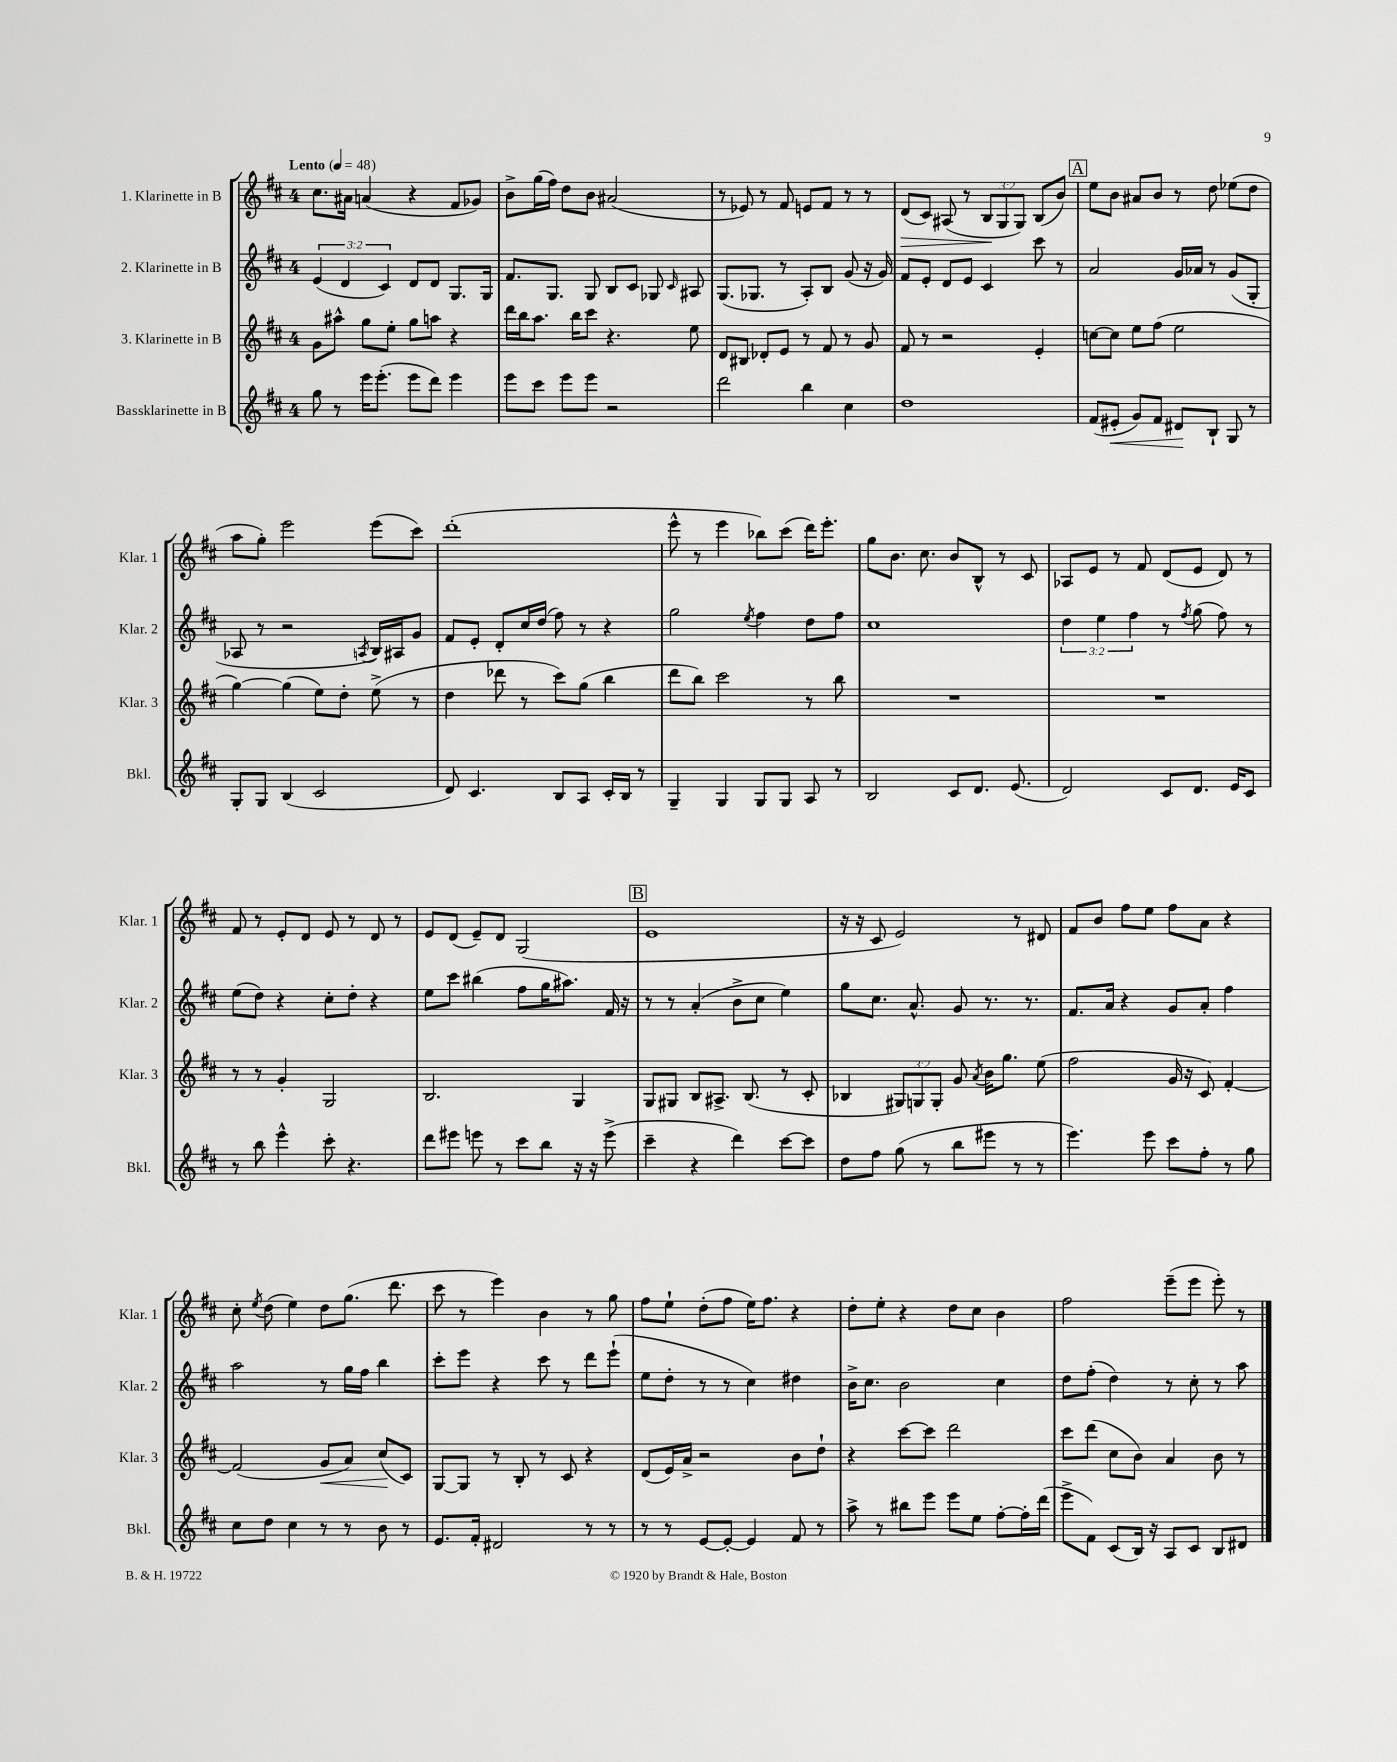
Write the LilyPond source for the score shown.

<<
\new StaffGroup <<
\new Staff = "s0" \with { instrumentName = "1. Klarinette in B" shortInstrumentName = "Klar. 1" } {
    \clef treble \key d \major \once \override Staff.TimeSignature.style = #'single-digit \time 4/4 \override Staff.TupletNumber.text = #tuplet-number::calc-fraction-text \tempo "Lento" 4 = 48
    \autoBeamOff cis''8.[ ais'16] a'4( r4 fis'8[ ges'8]) |
    b'8[-> g''16( fis''16]) d''8[ b'8] ais'2( |
    r8 ees'8) r8 fis'8 e'8[ fis'8] r8 r8 |
    d'8[\>( cis'8]) ais8( r8 \tuplet 3/2 { b8[\! g8 g8]) } b8[( b'8]) |
    \mark \markup { \box "A" } e''8[ b'8] ais'8[ b'8] r8 d''8 ees''8[( d''8] |
    a''8[ g''8]-.) e'''2 e'''8[( cis'''8]) |
    d'''1-.( |
    e'''8-^ r8 e'''4 bes''8[) cis'''8]( d'''16[) e'''8.]-. |
    g''8[ b'8.] cis''8. b'8[ b8]-^ r8 cis'8 |
    aes8[ e'8] r8 fis'8 d'8[( e'8] d'8) r8 |
    fis'8 r8 e'8[-. d'8] e'8 r8 d'8 r8 |
    e'8[ d'8]( e'8[--) d'8] g2( |
    \mark \markup { \box "B" } e'1 |
    r16 r16 cis'8 e'2) r8 dis'8 |
    fis'8[ b'8] fis''8[ e''8] fis''8[ a'8] r4 |
    cis''8-. \acciaccatura { e''8 } d''8( e''4) d''8[ g''8.]( d'''8. |
    cis'''8 r8 e'''4) b'4 r8 g''8 |
    fis''8[ e''8]-! d''8[-.( fis''8] e''16[) fis''8.] r4 |
    d''8[-. e''8]-. r4 d''8[ cis''8] b'4 |
    fis''2 e'''8[--( e'''8] e'''8-.) r8 \bar "|." |
}
\new Staff = "s1" \with { instrumentName = "2. Klarinette in B" shortInstrumentName = "Klar. 2" } {
    \clef treble \key d \major \once \override Staff.TimeSignature.style = #'single-digit \time 4/4 \override Staff.TupletNumber.text = #tuplet-number::calc-fraction-text
    \autoBeamOff \tuplet 3/2 { e'4( d'4 cis'4) } d'8[ d'8] g8.[ g16] |
    fis'8.[ g8.] g8 b8[ cis'8] ges8 \grace { cis'16 } ais8 |
    g8.[( ges8.] r8 a8[-.) b8] g'8( r16 g'16) |
    fis'8[ e'8]-. d'8[ e'8] cis'4 cis'''8 r8 |
    \mark \markup { \box "A" } a'2 g'16[ aes'16] r8 g'8[( g8]-. |
    aes8 r8 r2 \acciaccatura { a8 } b16[) ais16 g'8] |
    fis'8[ e'8]-. d'8[-. cis''16 d''16]( fis''8) r8 r4 |
    g''2 \acciaccatura { e''8 } fis''4 d''8[ fis''8] |
    cis''1 |
    \tuplet 3/2 { d''4 e''4 fis''4 } r8 \acciaccatura { fis''8 } g''8( fis''8) r8 |
    e''8[( d''8]) r4 cis''8[-. d''8]-. r4 |
    e''8[ cis'''8] bis''4( fis''8[ g''16 ais''8.]) fis'16 r16 |
    \mark \markup { \box "B" } r8 r8 a'4-.( b'8[-> cis''8] e''4) |
    g''8[ cis''8.] a'8.-^ g'8 r8. r8. |
    fis'8.[ a'16] r4 g'8[ a'8]-. fis''4 |
    a''2 r8 g''16[ fis''16] b''4 |
    cis'''8[-. e'''8] r4 cis'''8 r8 d'''8[ e'''8]-!( |
    e''8[ d''8]-. r8 r8 cis''4) dis''4 |
    b'16[-> cis''8.] b'2 cis''4 |
    d''8[ fis''8]-.( d''4) r8 cis''8-. r8 a''8 \bar "|." |
}
\new Staff = "s2" \with { instrumentName = "3. Klarinette in B" shortInstrumentName = "Klar. 3" } {
    \clef treble \key d \major \once \override Staff.TimeSignature.style = #'single-digit \time 4/4 \override Staff.TupletNumber.text = #tuplet-number::calc-fraction-text
    \autoBeamOff g'8[ ais''8]-^ g''8[ e''8]-. g''8[ a''8] r4 |
    d'''16[ b''16 a''8.] b''16[ cis'''8] r4. e''8 |
    d'8[ bis8] des'8[-. e'8] r8 fis'8 r8 g'8 |
    fis'8 r8 r2 e'4-. |
    \mark \markup { \box "A" } c''8[~ c''8] e''8[ fis''8]( e''2 |
    g''4~) g''4( e''8[) d''8]-. e''8->( r8 |
    d''4 des'''8 r8 cis'''8[) g''8]( b''4 |
    d'''8[ b''8]) cis'''2 r8 b''8 |
    R1 |
    R1 |
    r8 r8 g'4-. g2 |
    b2. g4 |
    \mark \markup { \box "B" } g8[ gis8] b8[ ais8.]-> b8.( r8 cis'8-. |
    bes4 \tuplet 3/2 { gis8[) g8 g8]-. } g'8 \acciaccatura { a'8 } b'16[ g''8.] e''8( |
    fis''2 g'16 r16 cis'8) fis'4~-. |
    fis'2( g'8[\< a'8]) cis''8[\!( cis'8]) |
    g8[~ g8] r8 b8-. r8 cis'8 r4 |
    d'8[( e'16) a'16]-> r2 b'8[ d''8]-! |
    r4 cis'''8[~ cis'''8] d'''2 |
    cis'''8[ d'''8]( cis''8[ b'8]) a'4 b'8 r8 \bar "|." |
}
\new Staff = "s3" \with { instrumentName = "Bassklarinette in B" shortInstrumentName = "Bkl." } {
    \clef treble \key d \major \once \override Staff.TimeSignature.style = #'single-digit \time 4/4
    \autoBeamOff g''8 r8 e'''16[ e'''8.]-.( e'''8[ d'''8]) e'''4 |
    e'''8[ cis'''8] e'''8[ e'''8] r2 |
    d'''2 b''4 cis''4 |
    d''1 |
    \mark \markup { \box "A" } fis'8[( eis'8]-.\< g'8[) fis'8] dis'8[\! b8]-! g8 r8 |
    g8[-. g8] b4( cis'2 |
    d'8) cis'4. b8[ a8] cis'16[-. b16] r8 |
    g4-- g4 g8[ g8] a8 r8 |
    b2 cis'8[ d'8.] e'8.( |
    d'2) cis'8[ d'8.] e'16[ cis'8] |
    r8 b''8 e'''4-^ cis'''8-. r4. |
    d'''8[ eis'''8] e'''8 r8 cis'''8[ b''8] r16 r16 e'''8->( |
    \mark \markup { \box "B" } cis'''4-- r4 d'''4) cis'''8[~ cis'''8] |
    d''8[ fis''8] g''8( r8 b''8[ eis'''8] r8 r8 |
    e'''4.) e'''8 cis'''8[ fis''8]-. r8 g''8 |
    cis''8[ d''8] cis''4 r8 r8 b'8 r8 |
    e'8.[ fis'16]-. dis'2 r8 r8 |
    r8 r8 e'8[~ e'8]~-. e'4 fis'8 r8 |
    a''8-> r8 bis''8[ e'''8] e'''8[ e''8] fis''8[~-. fis''16-. d'''16]( |
    e'''8[-> fis'8]) cis'8[( b16]) r16 a8[ cis'8] b8[ dis'8] \bar "|." |
}
>>
>>
\layout { \context { \Score \remove "Bar_number_engraver" } }
